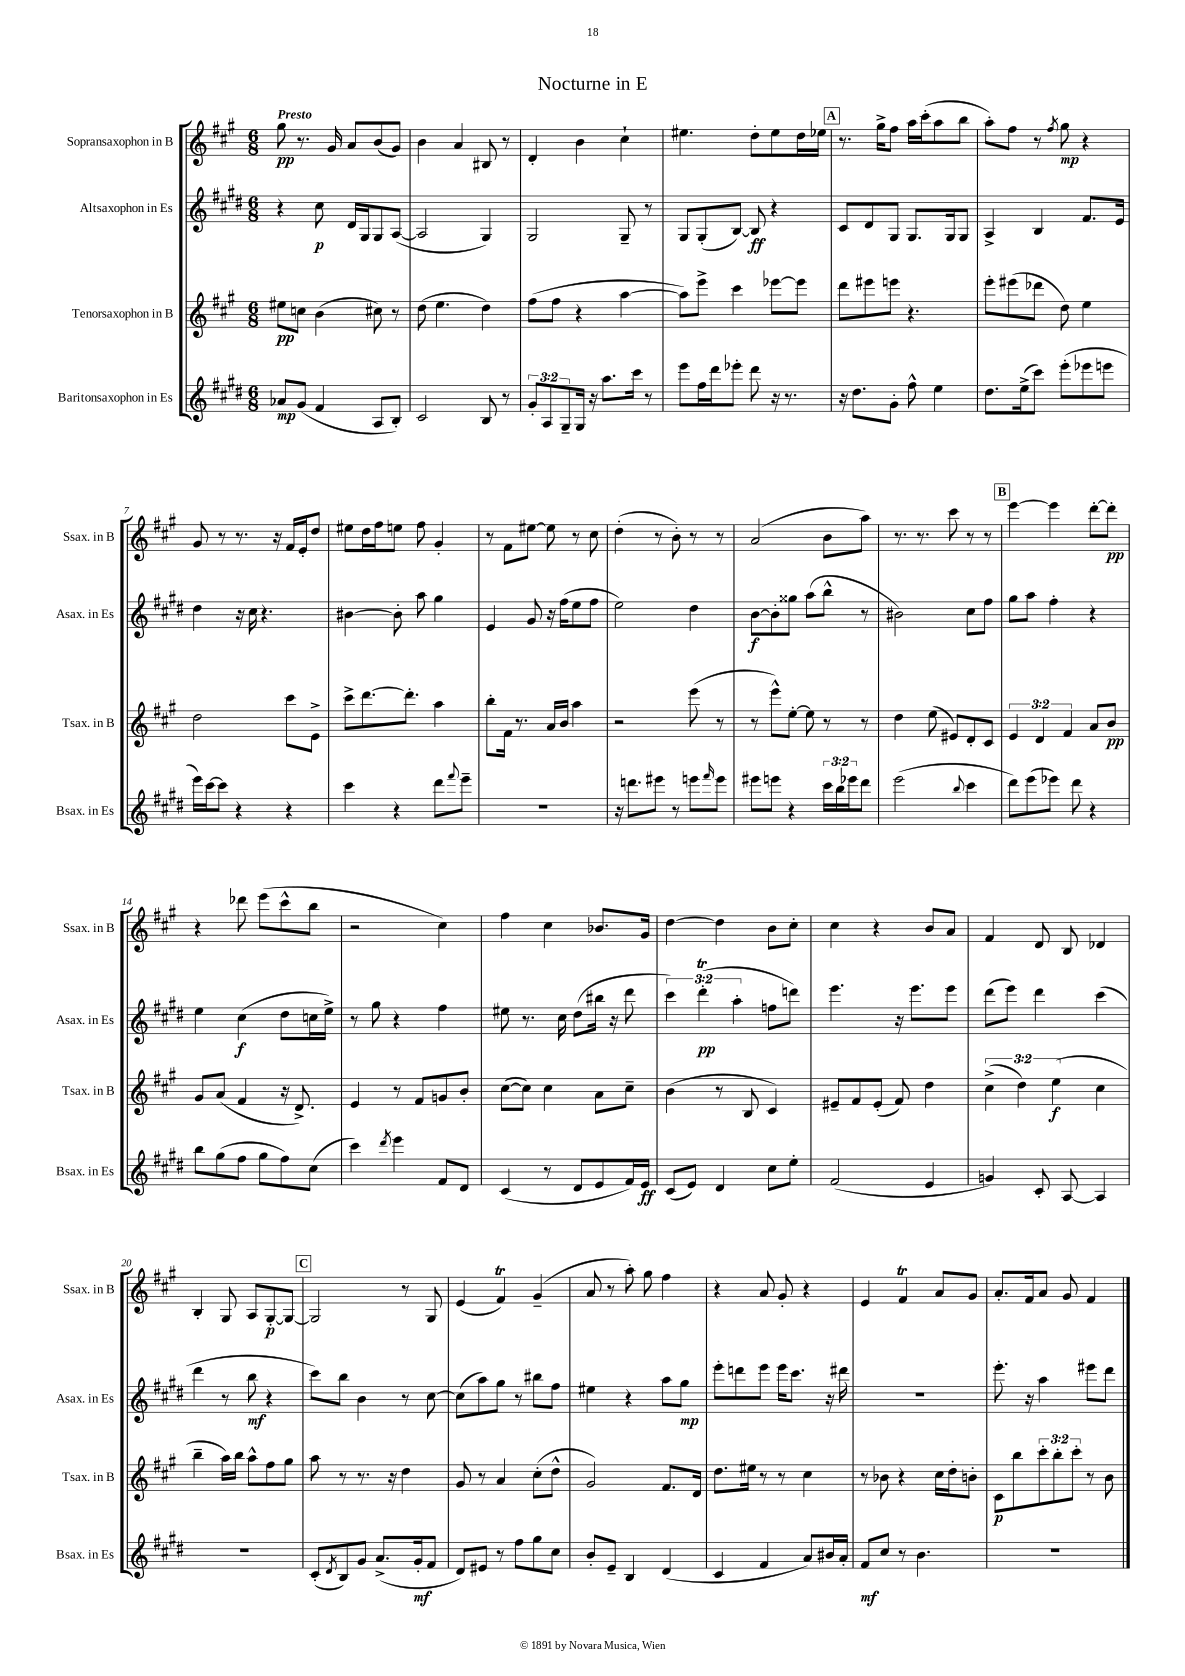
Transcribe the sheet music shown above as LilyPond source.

\header { title = "Nocturne in E" }
<<
\new StaffGroup <<
\new Staff = "s0" \with { instrumentName = "Sopransaxophon in B" shortInstrumentName = "Ssax. in B" } {
    \clef treble \key a \major \numericTimeSignature \time 6/8 \tempo "Presto"
    gis''8\pp r8. gis'16 a'8 b'8( gis'8) |
    b'4 a'4 bis8 r8 |
    d'4-. b'4 cis''4-! |
    eis''4. d''8-. eis''8 d''16 ees''16 |
    \mark \markup { \box "A" } r8. gis''16-> fis''8 a''16 cis'''16-.( a''8 b''8 |
    a''8-.) fis''8 r8 \acciaccatura { fis''8 } gis''8\mp r4 |
    gis'8 r8 r8. r16 fis'16 e'16-. d''8 |
    eis''8 d''16 fis''16 e''8 fis''8 gis'4-. |
    r8 fis'8 eis''8~ eis''8 r8 cis''8 |
    d''4-.( r8 b'8-.) r8 r8 |
    a'2( b'8 a''8) |
    r8. r8. cis'''8 r8 r8 |
    \mark \markup { \box "B" } e'''4~ e'''4 d'''8~-. d'''8-.\pp |
    r4 des'''8 e'''8( cis'''8-^ b''8 |
    r2 cis''4) |
    fis''4 cis''4 bes'8. gis'16 |
    d''4~ d''4 b'8 cis''8-. |
    cis''4 r4 b'8 a'8 |
    fis'4 d'8 b8 des'4 |
    b4-. gis8 a8 gis8~-.\p gis8~ |
    \mark \markup { \box "C" } gis2 r8 gis8 |
    e'4( fis'4\trill) gis'4--( |
    a'8 r8 a''8-.) gis''8 fis''4 |
    r4 a'8 gis'8-. r4 |
    e'4 fis'4\trill a'8 gis'8 |
    a'8.-. fis'16 a'8 gis'8 fis'4 \bar "|." |
}
\new Staff = "s1" \with { instrumentName = "Altsaxophon in Es" shortInstrumentName = "Asax. in Es" } {
    \clef treble \key e \major \numericTimeSignature \time 6/8 \override Staff.TupletNumber.text = #tuplet-number::calc-fraction-text
    r4 cis''8\p dis'16 gis16 gis8 a8~( |
    a2 gis4) |
    gis2 gis8-- r8 |
    gis8 gis8-.( b8~) b8\ff r4 |
    \mark \markup { \box "A" } cis'8 dis'8 gis8 gis8. gis16 gis8 |
    a4-> b4 fis'8. e'16 |
    dis''4 r16 cis''16 r4. |
    bis'4~ bis'8-. a''8 gis''4 |
    e'4 gis'8 r16 fis''16( e''8 fis''8 |
    e''2) dis''4 |
    b'8~\f b'8-. gisis''8 a''8( b''8-^ r8 |
    bis'2) cis''8 fis''8 |
    \mark \markup { \box "B" } gis''8 a''8 fis''4-. r4 |
    e''4 cis''4\f( dis''8 c''16 e''16->) |
    r8 gis''8 r4 fis''4 |
    eis''8 r8. cis''16 dis''8( bis''16 r16 dis'''8 |
    \tuplet 3/2 { cis'''4) dis'''4-.\trill\pp( a''4-. } f''8 d'''8) |
    e'''4. r16 e'''8. e'''8 |
    dis'''8( e'''8) dis'''4 cis'''4( |
    dis'''4 r8 b''8\mf r4 |
    \mark \markup { \box "C" } cis'''8) b''8 b'4 r8 cis''8~ |
    cis''8( a''8) gis''8 r8 bis''8 fis''8 |
    eis''4 r4 a''8 gis''8\mp |
    e'''8-. d'''8 e'''8 e'''16 cis'''8. r16 dis'''16 |
    R2. |
    e'''8.-. r16 a''4 eis'''8 dis'''8 \bar "|." |
}
\new Staff = "s2" \with { instrumentName = "Tenorsaxophon in B" shortInstrumentName = "Tsax. in B" } {
    \clef treble \key a \major \numericTimeSignature \time 6/8 \override Staff.TupletNumber.text = #tuplet-number::calc-fraction-text
    eis''8\pp c''8 b'4( cis''8) r8 |
    d''8( e''4. d''4) |
    fis''8( fis''8 r4 a''4~ |
    a''8) e'''8-> cis'''4 ees'''8~ ees'''8 |
    \mark \markup { \box "A" } d'''8 eis'''8 e'''8 r4. |
    e'''8-. eis'''8( des'''8 d''8) e''4 |
    d''2 cis'''8 e'8-> |
    cis'''8-> d'''8.~ d'''8.-. a''4 |
    b''8-. fis'16 r8. a'16 b'16 a''4 |
    r2 e'''8( r8 |
    r8 e'''8-^) e''8~-. e''8 r8 r8 |
    d''4 e''8( eis'8) d'8-. cis'8 |
    \mark \markup { \box "B" } \tuplet 3/2 { e'4 d'4 fis'4 } a'8 b'8\pp |
    gis'8 a'8( fis'4 r16 d'8.->) |
    e'4 r8 fis'8 g'8 b'8-. |
    cis''8~( cis''8) cis''4 a'8 cis''8-- |
    b'4( r8 b8 cis'4) |
    eis'8-- fis'8 eis'8-.( fis'8) d''4 |
    \tuplet 3/2 { cis''4->( d''4) e''4\f( } cis''4 |
    b''4-- a''16) b''16 a''8-^ fis''8 gis''8 |
    \mark \markup { \box "C" } a''8 r8 r8. r16 d''4 |
    gis'8 r8 a'4 cis''8-.( d''8-^ |
    gis'2) fis'8. d'16 |
    d''8. eis''16 r8 r8 cis''4 |
    r8 bes'8 r4 cis''16 d''16-. b'8-. |
    cis'8\p b''8 \tuplet 3/2 { cis'''8-. b''8-. cis'''8-. } r8 b'8 \bar "|." |
}
\new Staff = "s3" \with { instrumentName = "Baritonsaxophon in Es" shortInstrumentName = "Bsax. in Es" } {
    \clef treble \key e \major \numericTimeSignature \time 6/8 \override Staff.TupletNumber.text = #tuplet-number::calc-fraction-text
    aes'8\mp gis'8( fis'4 a8 b8-.) |
    cis'2 b8 r8 |
    \tuplet 3/2 { gis'8-. a8 gis8-- } gis16 r16 a''8. cis'''16 r8 |
    e'''8 fis''16 dis'''16 ees'''8-. dis'''8 r16 r8. |
    \mark \markup { \box "A" } r16 dis''8. gis'8-. fis''8-^ e''4 |
    dis''8. e''16->( cis'''8) e'''8-.( ees'''8 e'''8 |
    e'''16) cis'''16~ cis'''8 r4 r4 |
    cis'''4 r4 dis'''8 \appoggiatura { fis'''8 } e'''8-- |
    r2. |
    r16 d'''8. eis'''8 r8 e'''8 \grace { fis'''16 } e'''8 |
    eis'''8 e'''8 r4 \tuplet 3/2 { cis'''16 b''16 ees'''16 } dis'''8 |
    e'''2( \appoggiatura { b''8 } cis'''4 |
    \mark \markup { \box "B" } dis'''8) e'''8( ees'''8) dis'''8 r4 |
    b''8 gis''8( fis''8 gis''8 fis''8) cis''8( |
    cis'''4) \acciaccatura { dis'''8 } e'''4 fis'8 dis'8 |
    cis'4( r8 dis'8 e'8 fis'16) e'16\ff |
    cis'8( e'8) dis'4 cis''8 e''8-. |
    fis'2( e'4 |
    g'4) cis'8-. a8~ a4 |
    R2. |
    \mark \markup { \box "C" } cis'8-.( \acciaccatura { dis'8 } b8) gis'8 a'8.->( gis'16-.\mf fis'8 |
    dis'8) eis'8 r8 fis''8 gis''8 cis''8 |
    b'8-. e'8-- b4 dis'4( |
    cis'4 fis'4 a'8) bis'16 a'16-. |
    fis'8\mf cis''8 r8 b'4. |
    R2. \bar "|." |
}
>>
>>
